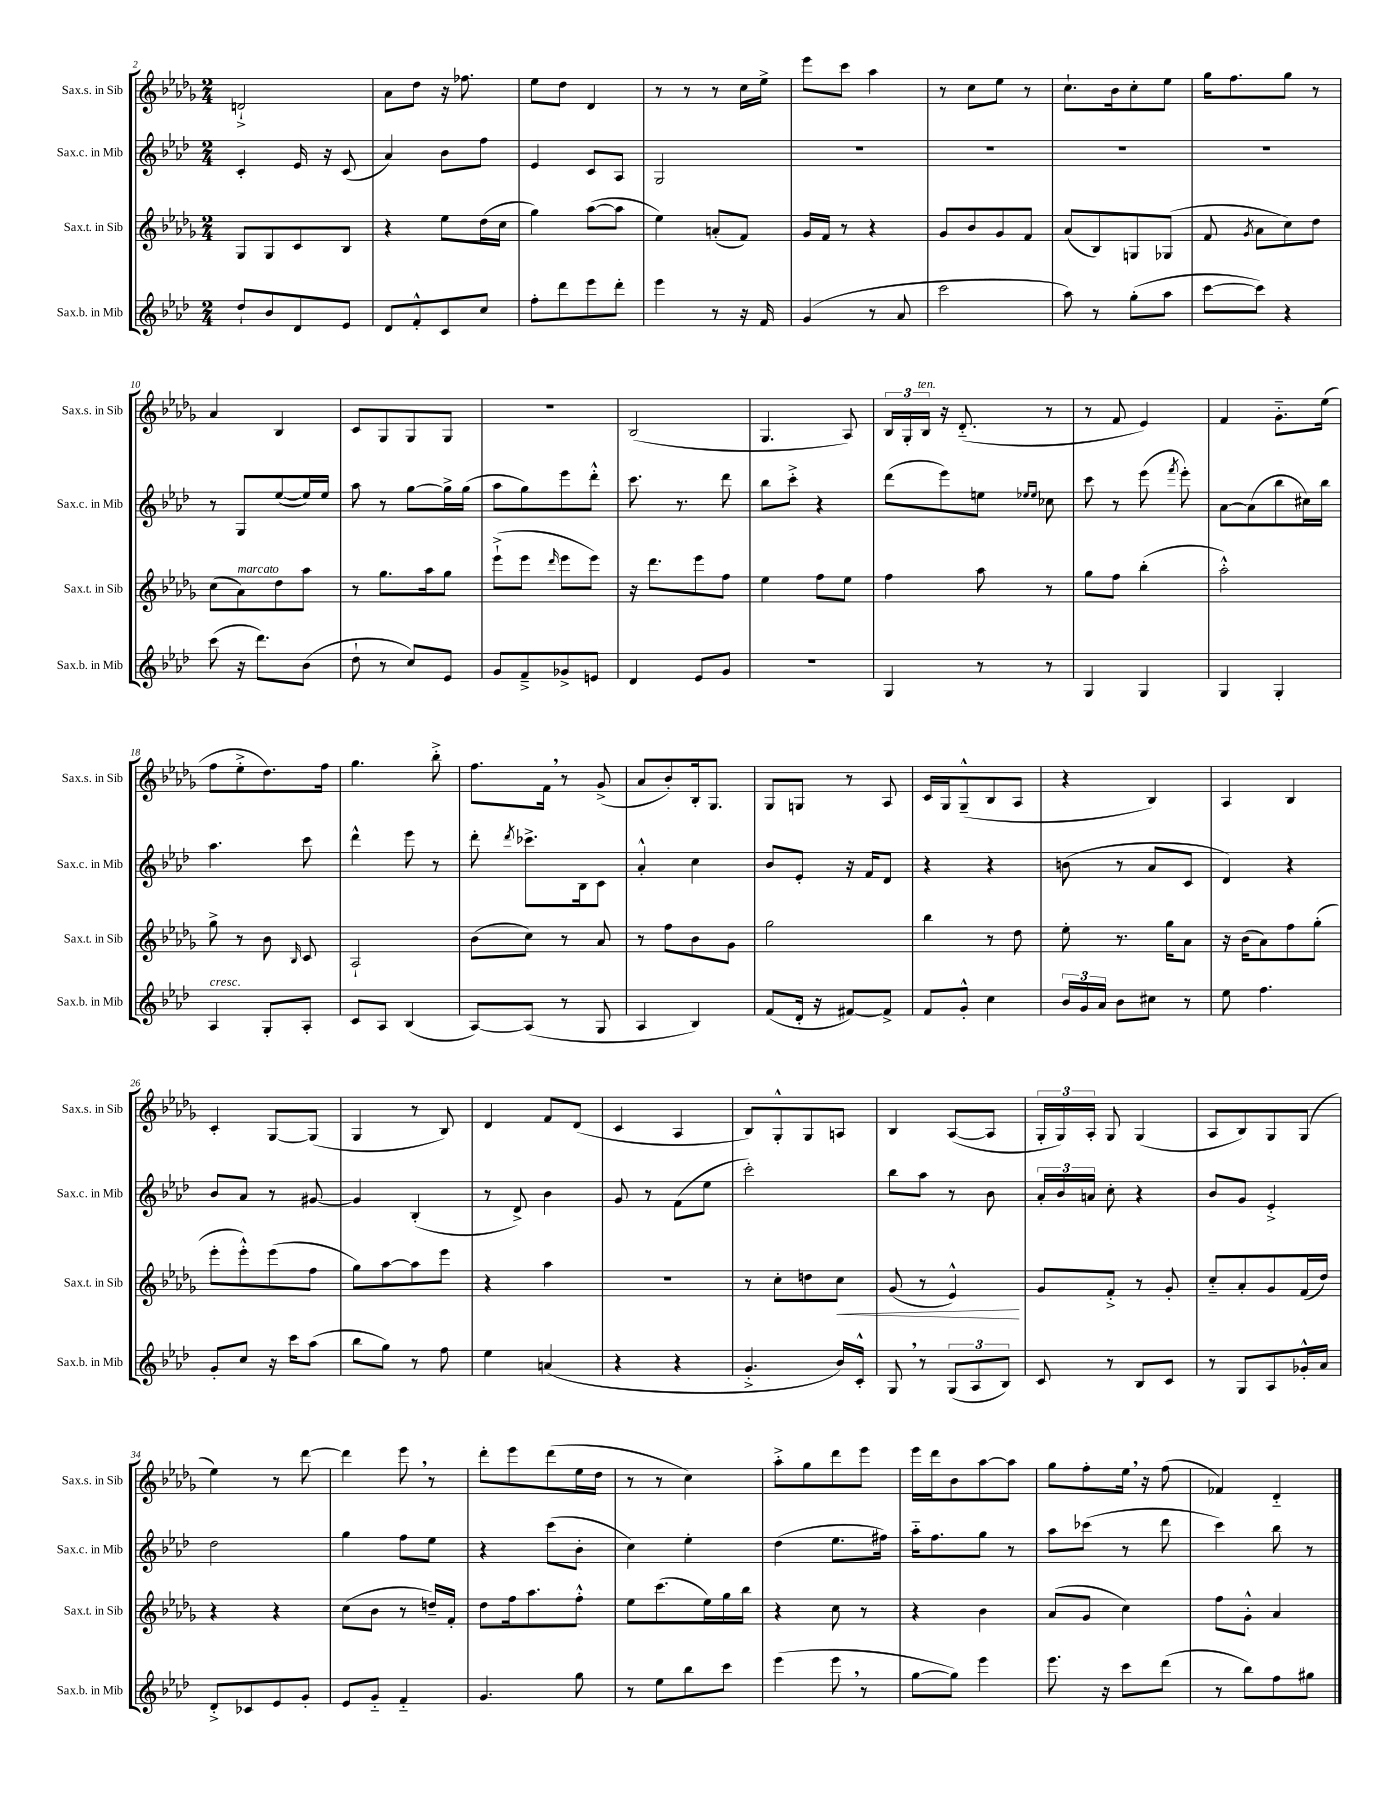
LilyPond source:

<<
\new StaffGroup <<
\new Staff = "s0" \with { instrumentName = "Sax.s. in Sib" shortInstrumentName = "Sax.s. in Sib" } {
    \clef treble \key des \major \numericTimeSignature \time 2/4
    \autoBeamOff d'2-!-> |
    aes'8[ des''8] r16 fes''8. |
    ees''8[ des''8] des'4 |
    r8 r8 r8 c''16[ ees''16]-> |
    ees'''8[ c'''8] aes''4 |
    r8 c''8[ ees''8] r8 |
    c''8.[-! bes'16 c''8-. ees''8] |
    ges''16[ f''8. ges''8] r8 |
    aes'4 bes4 |
    c'8[ ges8 ges8 ges8] |
    R2 |
    bes2( |
    ges4. aes8) |
    \tuplet 3/2 { bes16[ ges16-. bes16]^\markup { \italic "ten." } } r16 des'8.-_( r8 |
    r8 f'8 ees'4) |
    f'4 ges'8.[-_ ees''16]( |
    f''8[ ees''8-.-> des''8.) f''16] |
    ges''4. bes''8-.-> |
    f''8.[ f'16] \breathe r8 ges'8->( |
    aes'8[ bes'8-.) bes16-. ges8.] |
    ges8[ g8] r8 aes8 |
    c'16[ ges16 ges8---^( bes8 aes8] |
    r4 bes4) |
    aes4 bes4 |
    c'4-. ges8[~ ges8]( |
    ges4 r8 bes8) |
    des'4 f'8[ des'8]( |
    c'4 aes4 |
    bes8[) ges8-.-^ ges8 a8] |
    bes4 aes8[~( aes8] |
    \tuplet 3/2 { ges16[-. ges16) aes16]-. } ges8 ges4( |
    aes8[ bes8) ges8 ges8]( |
    ees''4) r8 des'''8~ |
    des'''4 ees'''8 \breathe r8 |
    des'''8[-. ees'''8 des'''8( ees''16 des''16] |
    r8 r8 c''4) |
    aes''8[-.-> ges''8 des'''8 ees'''8] |
    ees'''16[ des'''16 bes'8 aes''8~ aes''8] |
    ges''8[ f''8-. ees''16] \breathe r16 f''8( |
    fes'4) des'4-_ \bar "|." |
}
\new Staff = "s1" \with { instrumentName = "Sax.c. in Mib" shortInstrumentName = "Sax.c. in Mib" } {
    \clef treble \key aes \major \numericTimeSignature \time 2/4
    \autoBeamOff c'4-. ees'16 r16 c'8( |
    aes'4) bes'8[ f''8] |
    ees'4 c'8[ aes8] |
    g2 |
    R2 |
    R2 |
    R2 |
    R2 |
    r8 g8[ ees''8~( ees''16) ees''16] |
    aes''8 r8 g''8[~ g''16-> g''16]( |
    aes''8[ g''8) ees'''8 des'''8]-.-^ |
    c'''8. r8. des'''8 |
    bes''8[ c'''8]-.-> r4 |
    des'''8[( ees'''8) e''8] \grace { ees''16[ ees''16] } ces''8 |
    c'''8 r8 ees'''8( \acciaccatura { f'''8 } ees'''8-.) |
    aes'8[~ aes'8( bes''8 cis''16) bes''16] |
    aes''4. c'''8 |
    des'''4-^ ees'''8 r8 |
    des'''8-. \acciaccatura { des'''8 } ces'''8.[-> bes16 c'8] |
    aes'4-.-^ c''4 |
    bes'8[ ees'8]-. r16 f'16[ des'8] |
    r4 r4 |
    b'8( r8 aes'8[ c'8] |
    des'4) r4 |
    bes'8[ aes'8] r8 gis'8~ |
    gis'4 bes4-.( |
    r8 des'8->) bes'4 |
    g'8 r8 f'8[( ees''8] |
    c'''2-.) |
    bes''8[ aes''8] r8 bes'8 |
    \tuplet 3/2 { aes'16[-. bes'16 a'16] } c''8-. r4 |
    bes'8[ g'8] ees'4-.-> |
    des''2 |
    g''4 f''8[ ees''8] |
    r4 c'''8[( bes'8]-. |
    c''4) ees''4-. |
    des''4( ees''8.[ fis''16]) |
    aes''16[-_ f''8. g''8] r8 |
    aes''8[ ces'''8]( r8 des'''8 |
    c'''4) bes''8 r8 \bar "|." |
}
\new Staff = "s2" \with { instrumentName = "Sax.t. in Sib" shortInstrumentName = "Sax.t. in Sib" } {
    \clef treble \key des \major \numericTimeSignature \time 2/4
    \autoBeamOff ges8[ ges8 c'8 bes8] |
    r4 ees''8[ des''16( c''16] |
    ges''4) aes''8[~( aes''8] |
    ees''4) a'8[-.( f'8]) |
    ges'16[ f'16] r8 r4 |
    ges'8[ bes'8 ges'8 f'8] |
    aes'8[( bes8) g8 ges8]( |
    f'8 \acciaccatura { ges'8 } aes'8[ c''8) des''8] |
    c''8[( aes'8^\markup { \italic "marcato" }) des''8 aes''8] |
    r8 ges''8.[ aes''16 ges''8] |
    ees'''8[-!->( ees'''8] \grace { des'''16 } ees'''8[ ees'''8]) |
    r16 des'''8.[ ees'''8 f''8] |
    ees''4 f''8[ ees''8] |
    f''4 aes''8 r8 |
    ges''8[ f''8] bes''4-.( |
    aes''2-.-^) |
    ges''8-> r8 bes'8 \grace { bes16 } c'8 |
    aes2-! |
    bes'8[( c''8]) r8 aes'8 |
    r8 f''8[ bes'8 ges'8] |
    ges''2 |
    bes''4 r8 des''8 |
    ees''8-. r8. ges''16[ aes'8] |
    r16 bes'16[( aes'8) f''8 ges''8]-.( |
    ees'''8[-. ees'''8-.-^) ees'''8( f''8] |
    ges''8[) aes''8~ aes''8 ees'''8] |
    r4 aes''4 |
    r2 |
    r8 c''8[-. d''8 c''8]\< |
    ges'8( r8 ees'4-^\!) |
    ges'8[ f'8]-.-> r8 ges'8-. |
    c''8[-_ aes'8-. ges'8 f'16( des''16]) |
    r4 r4 |
    c''8[( bes'8] r8 d''16[--) f'16]-. |
    des''8[ f''16 aes''8. f''8]-.-^ |
    ees''8[ c'''8.( ees''16) ges''16 bes''16] |
    r4 c''8 r8 |
    r4 bes'4 |
    aes'8[( ges'8] c''4) |
    f''8[ ges'8]-.-^ aes'4 \bar "|." |
}
\new Staff = "s3" \with { instrumentName = "Sax.b. in Mib" shortInstrumentName = "Sax.b. in Mib" } {
    \clef treble \key aes \major \numericTimeSignature \time 2/4
    \autoBeamOff des''8[-! bes'8 des'8 ees'8] |
    des'8[ f'8-.-^ c'8 c''8] |
    f''8[-. des'''8 ees'''8 des'''8]-. |
    ees'''4 r8 r16 f'16 |
    g'4( r8 aes'8 |
    c'''2 |
    aes''8) r8 g''8[-.( aes''8] |
    c'''8[~ c'''8]) r4 |
    c'''8( r16 des'''8.[) bes'8]( |
    des''8-! r8 c''8[) ees'8] |
    g'8[ f'8---> ges'8-> e'8] |
    des'4 ees'8[ g'8] |
    R2 |
    g4 r8 r8 |
    g4 g4 |
    g4 g4-. |
    aes4^\markup { \italic "cresc." } g8[-. aes8]-. |
    c'8[ aes8] bes4( |
    aes8[~) aes8]( r8 g8 |
    aes4 bes4) |
    f'8[( des'16]-. r16 fis'8[~) fis'8]-> |
    f'8[ g'8]-.-^ c''4 |
    \tuplet 3/2 { bes'16[ g'16 aes'16] } bes'8[ cis''8] r8 |
    ees''8 f''4. |
    g'8[-. c''8] r16 c'''16[ aes''8]( |
    bes''8[ g''8]) r8 f''8 |
    ees''4 a'4( |
    r4 r4 |
    g'4.-.-> bes'16[) c'16]-.-^ |
    g8 \breathe r8 \tuplet 3/2 { g8[( aes8 bes8]) } |
    c'8 r8 bes8[ c'8] |
    r8 g8[ aes8 ges'16-.-^ aes'16] |
    des'8[-.-> ces'8 ees'8 g'8]-. |
    ees'8[ g'8]-_ f'4-_ |
    g'4. g''8 |
    r8 ees''8[ bes''8 c'''8] |
    ees'''4( ees'''8 \breathe r8 |
    g''8[~ g''8]) ees'''4 |
    ees'''8. r16 c'''8[ des'''8]( |
    r8 bes''8[) f''8 gis''8] \bar "|." |
}
>>
>>
\layout { \context { \Score currentBarNumber = #2 } }
